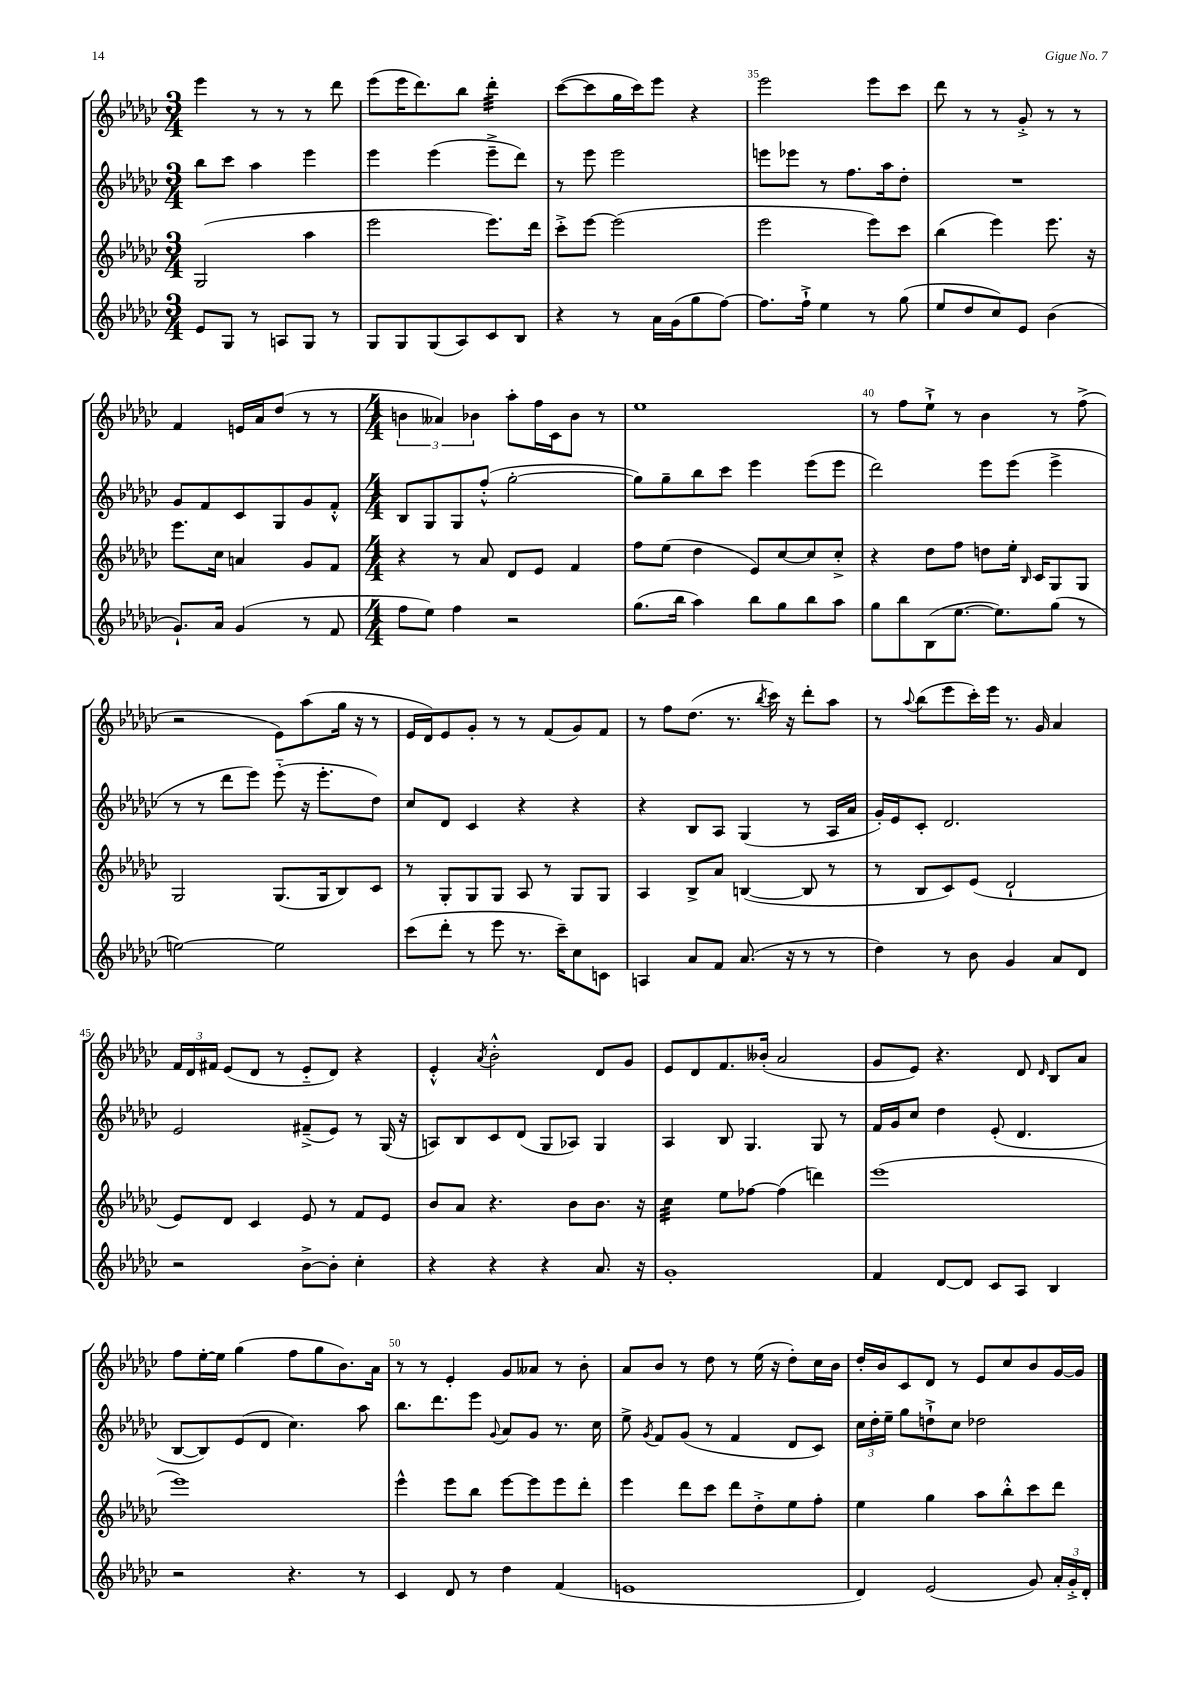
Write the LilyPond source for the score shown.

<<
\new StaffGroup <<
\new Staff = "s0" {
    \clef treble \key ges \major \numericTimeSignature \time 3/4
    \autoBeamOff ees'''4 r8 r8 r8 des'''8 |
    ees'''8[( ees'''16 des'''8.) bes''8] des'''4:32-. |
    ces'''8[~( ces'''8 ges''16 ces'''16) ees'''8] r4 |
    ees'''2 ees'''8[ ces'''8] |
    des'''8 r8 r8 ges'8-.-> r8 r8 |
    f'4 e'16[ aes'16 des''8]( r8 r8 |
    \numericTimeSignature \time 4/4 \tuplet 3/2 { b'4 aeses'4) bes'4 } aes''8[-. f''16 ces'16 bes'8] r8 |
    ees''1 |
    r8 f''8[ ees''8]-!-> r8 bes'4 r8 f''8->( |
    r2 ees'8[) aes''8( ges''16] r16 r8 |
    ees'16[ des'16) ees'8 ges'8]-. r8 r8 f'8[( ges'8) f'8] |
    r8 f''8[ des''8.]( r8. \acciaccatura { bes''8 } ces'''16) r16 des'''8[-. aes''8] |
    r8 \appoggiatura { aes''8 } bes''8[( ees'''8 ces'''16-.) ees'''16] r8. ges'16 aes'4 |
    \tuplet 3/2 { f'16[ des'16 fis'16] } ees'8[( des'8] r8 ees'8[-_ des'8]) r4 |
    ees'4-.-^ \acciaccatura { aes'8 } bes'2-.-^ des'8[ ges'8] |
    ees'8[ des'8 f'8. beses'16]-.( aes'2 |
    ges'8[ ees'8]) r4. des'8 \grace { des'16 } bes8[ aes'8] |
    f''8[ ees''16~-. ees''16] ges''4( f''8[ ges''8 bes'8.) aes'16] |
    r8 r8 ees'4-. ges'8[ aeses'8] r8 bes'8-. |
    aes'8[ bes'8] r8 des''8 r8 ees''16( r16 des''8[-.) ces''16 bes'16] |
    des''16[-. bes'16 ces'8 des'8] r8 ees'8[ ces''8 bes'8 ges'16~ ges'16] \bar "|." |
}
\new Staff = "s1" {
    \clef treble \key ges \major \numericTimeSignature \time 3/4
    \autoBeamOff bes''8[ ces'''8] aes''4 ees'''4 |
    ees'''4 ees'''4( ees'''8[---> des'''8]) |
    r8 ees'''8 ees'''2 |
    e'''8[ ees'''8] r8 f''8.[ aes''16 des''8]-. |
    R2. |
    ges'8[ f'8 ces'8 ges8 ges'8 f'8]-.-^ |
    \numericTimeSignature \time 4/4 bes8[ ges8 ges8 f''8]-.-^( ges''2~-. |
    ges''8[) ges''8-- bes''8 ces'''8] ees'''4 ees'''8[( ees'''8] |
    des'''2) ees'''8[ ees'''8]( ees'''4-> |
    r8 r8 des'''8[ ees'''8]) ees'''8-_( r16 ees'''8.[-. des''8]) |
    ces''8[ des'8] ces'4 r4 r4 |
    r4 bes8[ aes8] ges4( r8 aes16[ aes'16] |
    ges'16[-.) ees'16 ces'8]-. des'2. |
    ees'2 fis'8[--->( ees'8]) r8 ges16( r16 |
    a8[) bes8 ces'8 des'8]( ges8[ aes8]) ges4 |
    aes4 bes8 ges4. ges8 r8 |
    f'16[ ges'16 ces''8] des''4 ees'8-.( des'4. |
    bes8[~ bes8) ees'8( des'8] ces''4.) aes''8 |
    bes''8.[ des'''8. ees'''8] \appoggiatura { ges'8 } aes'8[ ges'8] r8. ces''16 |
    ees''8-> \acciaccatura { ges'8 } f'8[ ges'8]( r8 f'4 des'8[ ces'8]) |
    \tuplet 3/2 { ces''16[ des''16-. ees''16]-- } ges''8[ d''8-!-> ces''8] des''2 \bar "|." |
}
\new Staff = "s2" {
    \clef treble \key ges \major \numericTimeSignature \time 3/4
    \autoBeamOff ges2( aes''4 |
    ees'''2 ees'''8.[) des'''16] |
    ces'''8[-.-> ees'''8]~ ees'''2( |
    ees'''2 ees'''8[) ces'''8] |
    bes''4( ees'''4) ees'''8. r16 |
    ees'''8.[ ces''16] a'4 ges'8[ f'8] |
    \numericTimeSignature \time 4/4 r4 r8 aes'8 des'8[ ees'8] f'4 |
    f''8[ ees''8]( des''4 ees'8[) ces''8~ ces''8 ces''8]-.-> |
    r4 des''8[ f''8] d''8[ ees''16]-. \grace { bes16 } ces'16[ ges8 ges8] |
    ges2 ges8.[( ges16 bes8) ces'8] |
    r8 ges8[-. ges8 ges8] aes8 r8 ges8[ ges8] |
    aes4 bes8[-> aes'8] b4~( b8 r8 |
    r8 bes8[ ces'8) ees'8]( des'2-! |
    ees'8[) des'8] ces'4 ees'8 r8 f'8[ ees'8] |
    bes'8[ aes'8] r4. bes'8[ bes'8.] r16 |
    ces''4:32 ees''8[ fes''8]~ fes''4( d'''4) |
    ees'''1( |
    ees'''1) |
    ees'''4-^ ees'''8[ bes''8] ees'''8[~ ees'''8 ees'''8 des'''8]-. |
    ees'''4 des'''8[ ces'''8] des'''8[ des''8-.-> ees''8 f''8]-. |
    ees''4 ges''4 aes''8[ bes''8-.-^ ces'''8 des'''8] \bar "|." |
}
\new Staff = "s3" {
    \clef treble \key ges \major \numericTimeSignature \time 3/4
    \autoBeamOff ees'8[ ges8] r8 a8[ ges8] r8 |
    ges8[ ges8 ges8( aes8) ces'8 bes8] |
    r4 r8 aes'16[ ges'16( ges''8 f''8]~) |
    f''8.[ f''16]-!-> ees''4 r8 ges''8( |
    ees''8[ des''8 ces''8) ees'8] bes'4( |
    ges'8.[-!) aes'16] ges'4( r8 f'8 |
    \numericTimeSignature \time 4/4 f''8[ ees''8]) f''4 r2 |
    ges''8.[( bes''16] aes''4) bes''8[ ges''8 bes''8 aes''8] |
    ges''8[ bes''8 bes8( ees''8.]~ ees''8.[) ges''8]( r8 |
    e''2~) e''2 |
    ces'''8[( des'''8]-. r8 ees'''8 r8. ces'''16[--) ces''8 c'8] |
    a4 aes'8[ f'8] aes'8.( r16 r8 r8 |
    des''4) r8 bes'8 ges'4 aes'8[ des'8] |
    r2 bes'8[~-> bes'8]-. ces''4-. |
    r4 r4 r4 aes'8. r16 |
    ges'1-. |
    f'4 des'8[~ des'8] ces'8[ aes8] bes4 |
    r2 r4. r8 |
    ces'4 des'8 r8 des''4 f'4( |
    e'1 |
    des'4) ees'2( ges'8) \tuplet 3/2 { aes'16[-. ges'16-.-> des'16]-. } \bar "|." |
}
>>
>>
\layout { \context { \Score currentBarNumber = #32 \override BarNumber.break-visibility = ##(#f #t #t) barNumberVisibility = #(every-nth-bar-number-visible 5) } }
